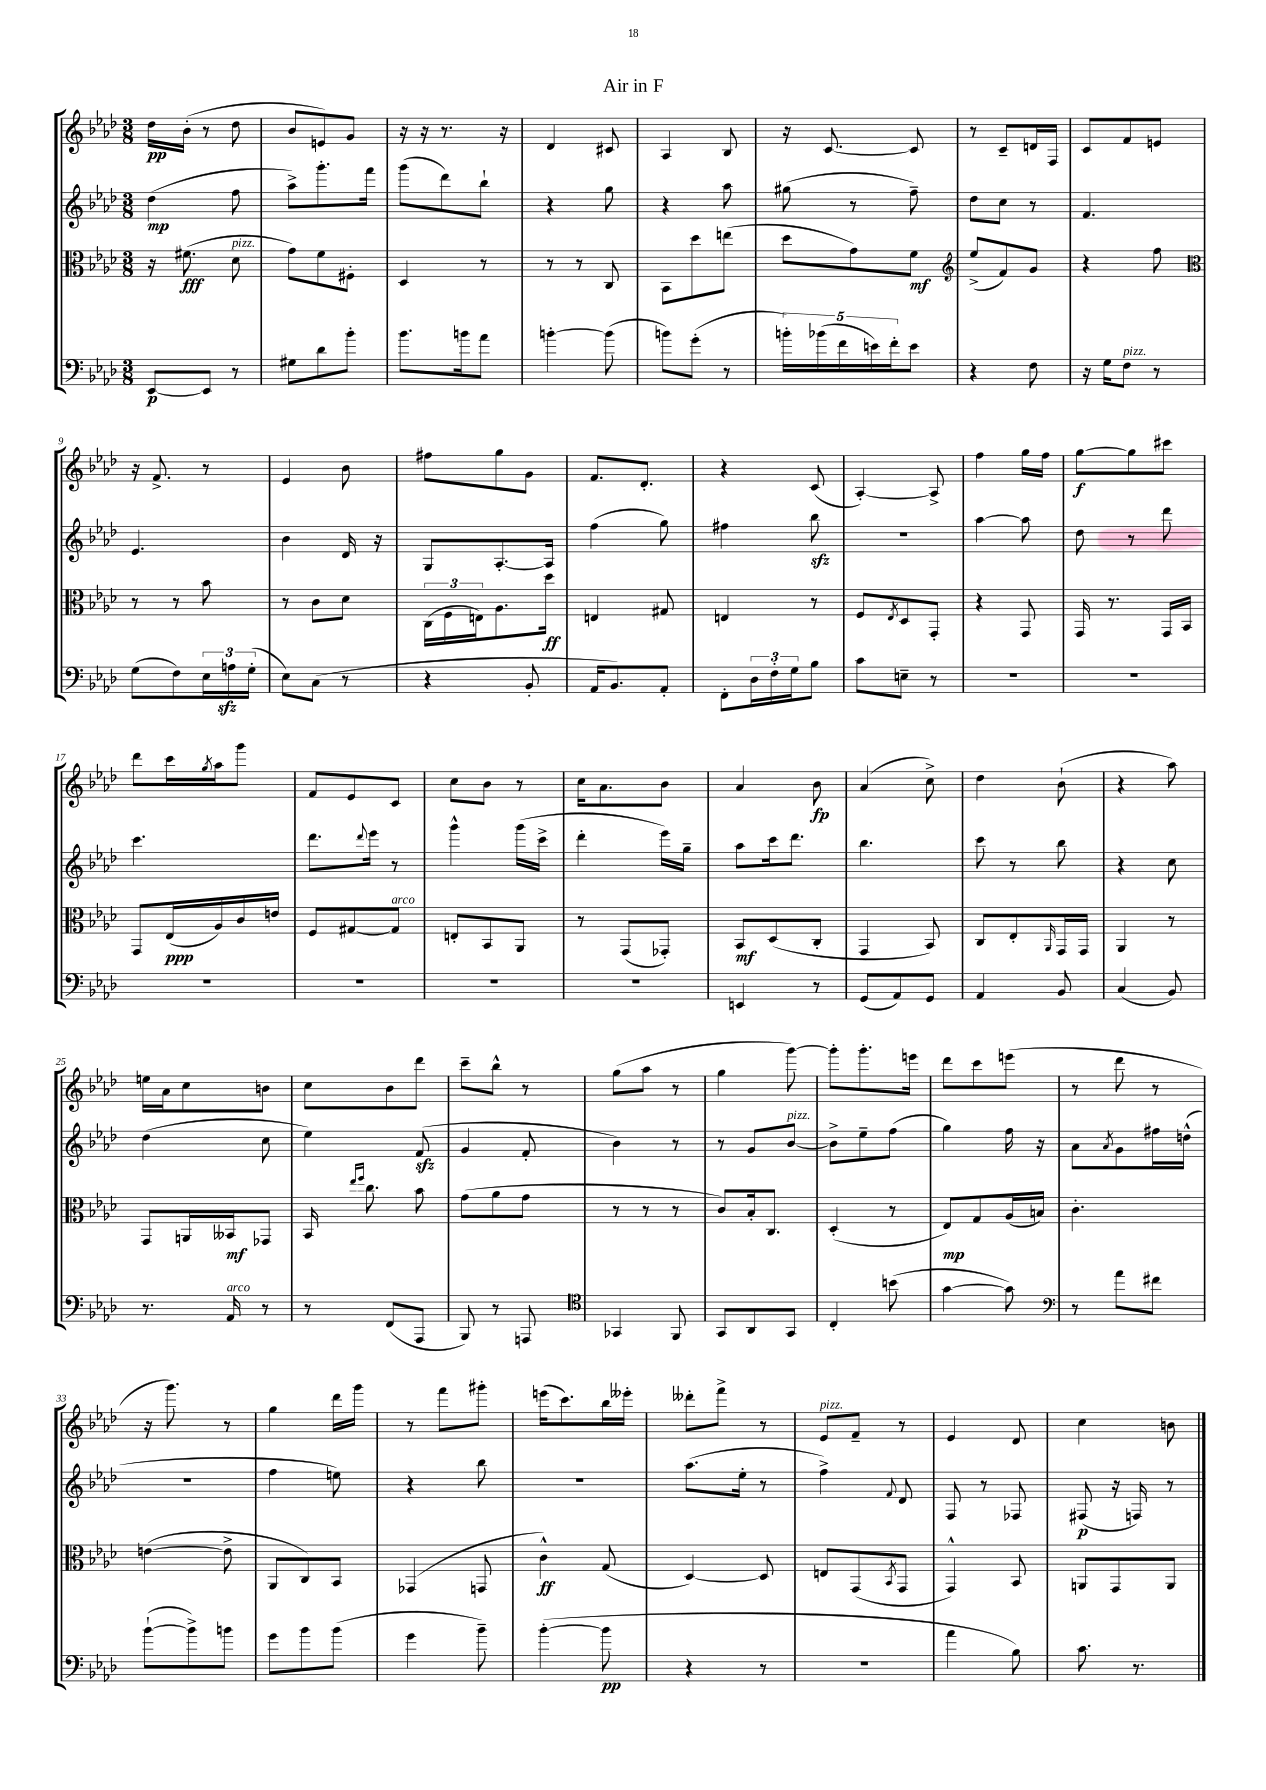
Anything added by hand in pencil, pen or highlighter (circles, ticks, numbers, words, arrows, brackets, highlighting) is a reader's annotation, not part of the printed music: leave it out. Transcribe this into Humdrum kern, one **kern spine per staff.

**kern	**kern	**kern	**kern
*staff4	*staff3	*staff2	*staff1
*clefF4	*clefC3	*clefG2	*clefG2
*k[b-e-a-d-]	*k[b-e-a-d-]	*k[b-e-a-d-]	*k[b-e-a-d-]
*M3/8	*M3/8	*M3/8	*M3/8
[8EE-	16r	(4dd-	16dd-
.	(8.f#	.	(16b-'
8EE-]	.	.	8r
8r	8d-	8ff	8dd-
=	=	=	=
8G#	8g)	8aa-^)	8b-
8d-	8f	8.ggg'	8e)
8b-'	8F#'	.	8g
.	.	16fff	.
=	=	=	=
8.b-	4D-	(8ggg	16r
.	.	.	16r
.	.	8ddd-)	8.r
16b	.	.	.
8a-	8r	8bb-`	.
.	.	.	16r
=	=	=	=
[4b'	8r	4r	4d-
.	8r	.	.
(8b]	8C	8gg	8c#
=	=	=	=
8b)	8BB-	4r	4A-
(8g'	8dd-	.	.
8r	(8ee	8aa-	8B-
=	=	=	=
20b')	8dd-	(8gg#	16r
(20b-	.	.	.
.	.	.	[8.c
20f	.	.	.
.	8g)	8r	.
20e)	.	.	.
20f'	.	.	.
8e	8f	8ff~)	8c]
=	=	=	=
*	*clefG2	*	*
4r	(8ee-^	8dd-	8r
.	8f)	8cc	8c~
8F	8g	8r	16d
.	.	.	16F
=	=	=	=
16r	4r	4.f	8c
16G	.	.	.
8F	.	.	8f
8r	8ff	.	8e
=	=	=	=
*	*clefC3	*	*
(8G	8r	4.e-	16r
.	.	.	8.f^
8F)	8r	.	.
24E-	8b-	.	8r
24A	.	.	.
(24G'	.	.	.
=	=	=	=
8E-)	8r	4b-	4e-
(8C	8c	.	.
8r	8d-	16d-	8b-
.	.	16r	.
=	=	=	=
4r	(24C	8G	8ff#
.	24F	.	.
.	24E)	.	.
.	8.A-	[8.A-'	8gg
8BB-'	.	.	8g
.	16dd-	16A-]	.
=	=	=	=
16AA-	4E	(4ff	8.f
8.BB-)	.	.	.
.	.	.	8.d-'
8AA-'	8G#	8gg)	.
=	=	=	=
8FF'	4E	4ff#	4r
24D-	.	.	.
24F'	.	.	.
24G	.	.	.
8B-	8r	8bb-	(8c
=	=	=	=
8c	8F	4.r	[4A-')
.	8qE-	.	.
8E~	8D-	.	.
8r	8GG'	.	8A-^]
=	=	=	=
4.r	4r	[4aa-	4ff
.	8GG	8aa-]	16gg
.	.	.	16ff
=	=	=	=
4.r	16GG	8dd-	[8gg
.	8.r	.	.
.	.	8r	8gg]
.	16GG	8ddd-	8ccc#
.	16BB-	.	.
=	=	=	=
4.r	8GG	4.ccc	8ddd-
.	(16E-	.	16ccc
.	.	.	8qgg
.	16A-)	.	16aa-
.	16c	.	8ggg
.	16e	.	.
=	=	=	=
4.r	8F	8.ddd-	8f
.	[8G#	.	8e-
.	.	8qqddd-	.
.	.	16eee-	.
.	8G#]	8r	8c
=	=	=	=
4.r	8E'	4ggg^^	8cc
.	8BB-	.	8b-
.	8AA-	(16ggg	8r
.	.	16ccc^	.
=	=	=	=
4.r	8r	4ddd-'	16cc
.	.	.	8.a-
.	(8GG	.	.
.	8GG-')	16eee-)	8b-
.	.	16gg~	.
=	=	=	=
4EE	8BB-	8aa-	4a-
.	(8D-	16ccc	.
.	.	8.ddd-	.
8r	8C'	.	8b-
=	=	=	=
(8GG	4GG	4.bb-	(4a-
8AA-)	.	.	.
8GG	8BB-)	.	8cc^)
=	=	=	=
4AA-	8C	8ccc	4dd-
.	8E-'	8r	.
.	16qqAA-	.	.
8BB-	16GG	8bb-	(8b-`
.	16GG	.	.
=	=	=	=
(4C	4AA-	4r	4r
8BB-)	8r	8cc	8aa-)
=	=	=	=
8.r	8GG	(4dd-	16ee
.	.	.	16a-
.	16AA	.	8cc
16AA-	16BB--	.	.
8r	8GG-	8cc	8b
=	=	=	=
8r	16BB-	4ee-)	8cc
.	16qqee-	.	.
.	16qqff	.	.
.	8.cc	.	.
(8FF	.	.	8b-
8AAA-	8b-	(8f	8ddd-
=	=	=	=
8BBB-)	(8g	4g	8ccc~
8r	8a-	.	8bb-^^
8AAA	8g	8f'	8r
=	=	=	=
*clefC4	*	*	*
4GG-	8r	4b-)	(8gg
.	8r	.	8aa-
8FF	8r	8r	8r
=	=	=	=
8GG	8c)	8r	4gg
8AA-	16B-'	8g	.
.	8.C	.	.
8GG	.	[8b-	[8ggg)
=	=	=	=
4C'	(4D-'	8b-^]	8ggg']
.	.	8ee-~	8.ggg'
(8b	8r	(8ff	.
.	.	.	16eee
=	=	=	=
[4g	8E-)	4gg)	8ddd-
.	8G	.	8ccc
8g])	(16A-	16ff	(8eee
.	16B)	16r	.
=	=	=	=
*clefF4	*	*	*
8r	4.c'	8a-	8r
.	.	8qa-	.
8a-	.	8g	8ddd-
8f#	.	16ff#	8r
.	.	(16dd^^	.
=	=	=	=
([8b-`	([4e	4.r	16r
.	.	.	8.ggg)
8b-^])	.	.	.
8b	8e^]	.	8r
=	=	=	=
8g	8AA-	4ff	4gg
8b-	8C)	.	.
(8b-	8BB-	8ee)	16ddd-
.	.	.	16ggg
=	=	=	=
4g	(4GG-	4r	8r
.	.	.	8fff
8b-~)	8GG	8bb-	8ggg#'
=	=	=	=
([4b-'	4c^^)	4.r	(16eee
.	.	.	8.ccc)
8b-]	(8G	.	16bb-
.	.	.	16eee--'
=	=	=	=
4r	[4D-)	(8.aa-	8ddd--'
.	.	.	8fff^
.	.	16ee-'	.
8r	8D-]	8r	8r
=	=	=	=
4.r	8E	4ff^)	8e-
.	(8GG	.	8f~
.	8qBB-	8qqf	.
.	8GG	8d-	8r
=	=	=	=
4a-	4GG^^)	8F	4e-
.	.	8r	.
8B-)	8BB-	8F-	8d-
=	=	=	=
8.c	8AA	(8F#	4cc
.	8GG	16r	.
8.r	.	16F)	.
.	8AA	8r	8b
==	==	==	==
*-	*-	*-	*-
